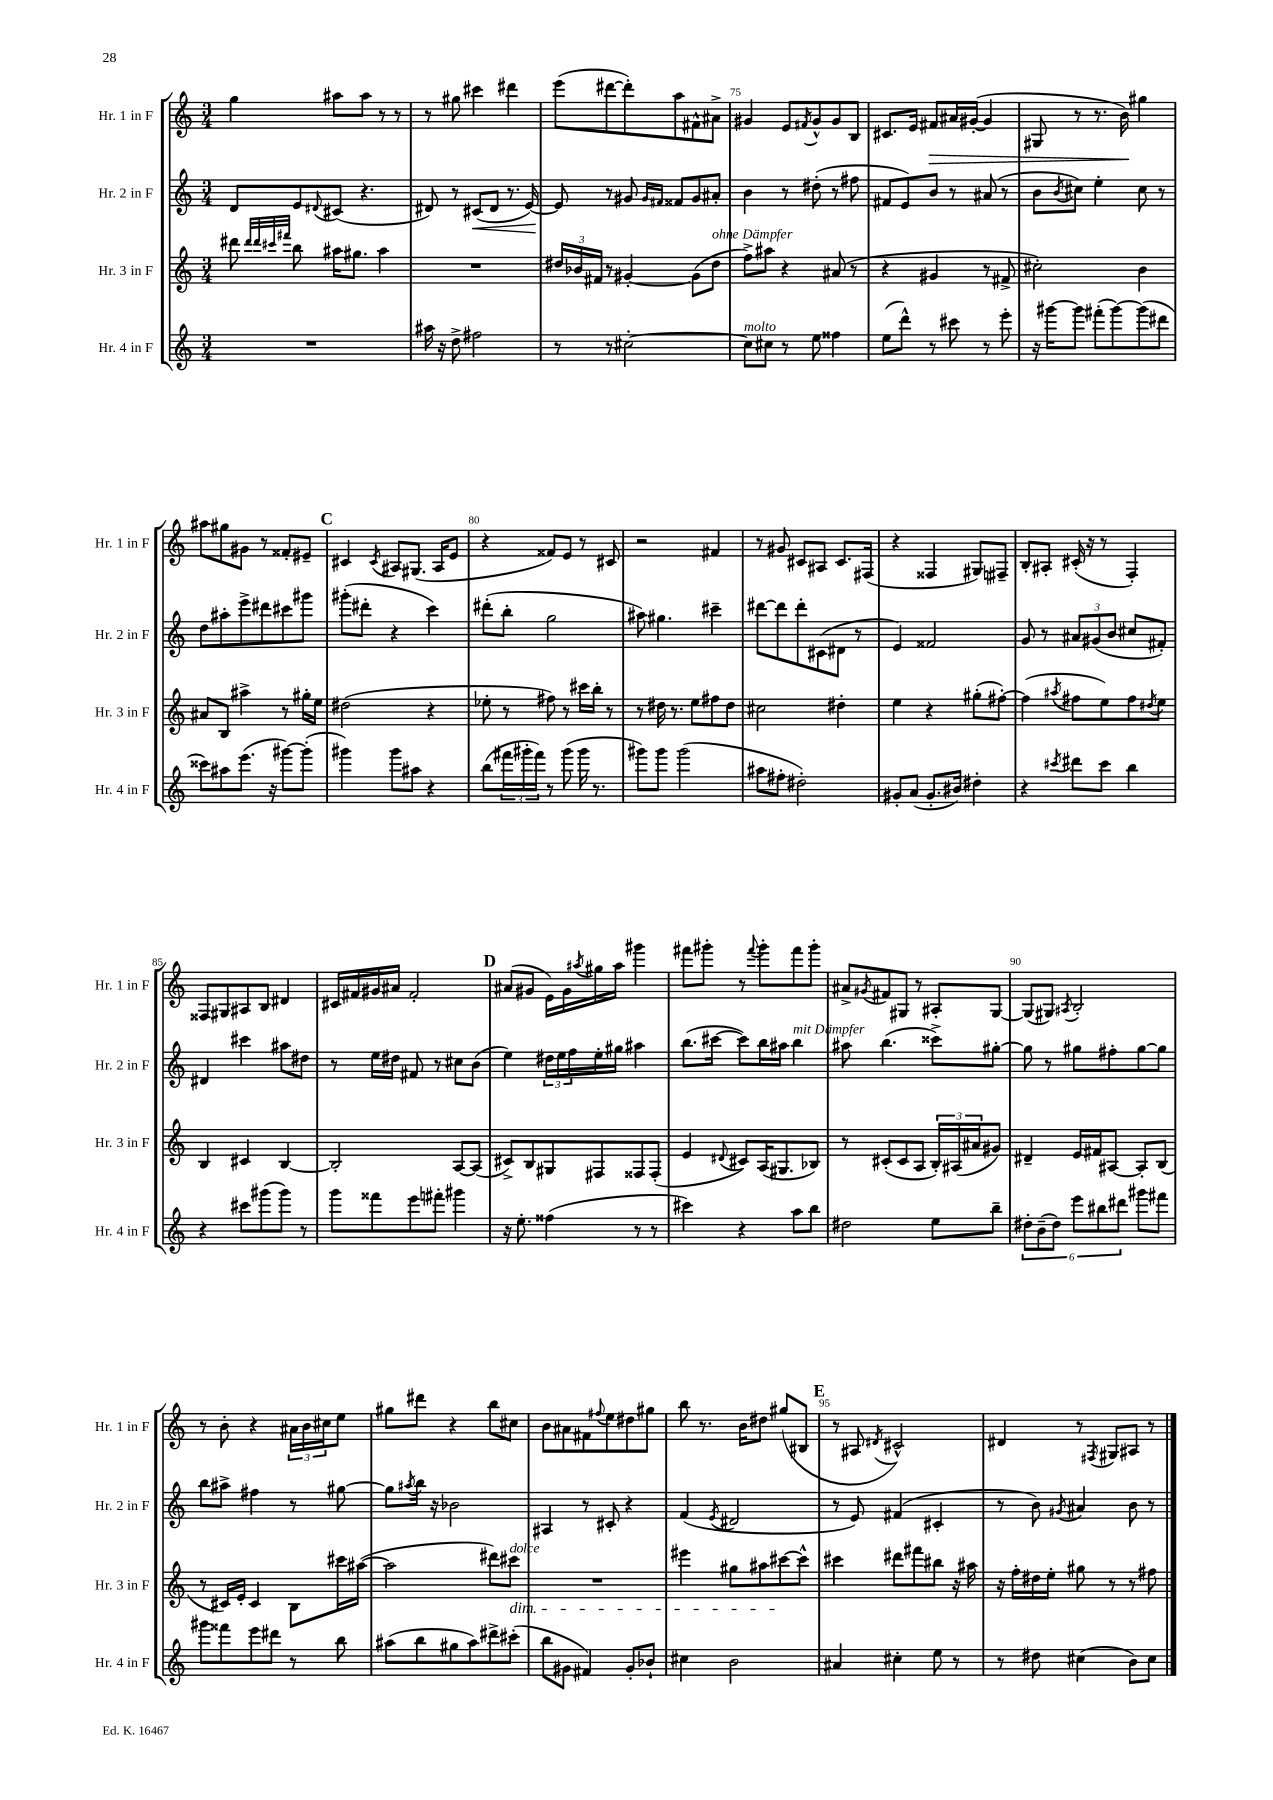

**kern	**kern	**kern	**kern
*staff4	*staff3	*staff2	*staff1
*clefG2	*clefG2	*clefG2	*clefG2
*k[]	*k[]	*k[]	*k[]
*M3/4	*M3/4	*M3/4	*M3/4
2.r	8ddd#	8d	4gg
.	32qqddd#	.	.
.	32qqddd#	.	.
.	32qqccc#	.	.
.	32qqfff#	.	.
.	8bb	8e	.
.	.	8qqd#	.
.	16aa#	(8c#	8aa#
.	8.gg#	.	.
.	.	4.r	8aa#
.	4aa#	.	8r
.	.	.	8r
=	=	=	=
16aa#	2.r	8d#)	8r
16r	.	.	.
8dd^	.	8r	8gg#
2ff#	.	(8c#	4ccc#
.	.	8d#	.
.	.	8.r	4ddd#
.	.	[16e)	.
=	=	=	=
8r	24dd#	8e]	(8eee
.	24b-	.	.
.	24f#	.	.
8r	8r	8r	[8ddd#
[2cc#'	[4g#'	8g#	8ddd#'])
.	.	16qqg#	.
.	.	16qqf#	.
.	.	8f##	8aa
.	(8g#]	8g#	8f#^^
.	8dd#	8a#'	8a#^
=	=	=	=
8cc#]	8ff^)	4b	4g#
8cc#	8aa#	.	.
8r	4r	8r	8e
.	.	.	8qf#
8ee	.	(8dd#'	8g#^^
4ff##	(8a#	8r	8g#
.	8r	8ff#	8B
=	=	=	=
(8ee	4r	8f#	8.c#
8ddd^^)	.	8e)	.
.	.	.	16e
8r	4g#	8b	8f#
8ccc#	.	8r	16a#
.	.	.	([16g#'
8r	8r	(8a#	4g#]
8eee'	8f#^	8r	.
=	=	=	=
16r	2cc#')	8b	8G#
[16ggg#	.	.	.
.	.	8qb	.
8ggg#]	.	8cc#)	8r
(8fff#'	.	4ee'	8.r
[8ggg#)	.	.	.
.	.	.	16b)
(8ggg#]	4b	8cc#	4gg#
8ddd#	.	8r	.
=	=	=	=
8ccc##)	8a#	8dd	8aa#
8aa#	8B	8aa#'	8gg#
(8.eee	4aa#^	8eee^	8g#
.	.	8ddd#	8r
16r	.	.	.
[8ggg#)	8r	8ccc#	8f##'
(8ggg#']	16gg#'	8ggg#	8e#~
.	16ee	.	.
=	=	=	=
4ggg#)	(2dd#	(8ggg#'	4c#
.	.	8ddd#'	.
.	.	.	8qc#
8ggg#	.	4r	8A#
8aa#	.	.	(8.G#
4r	4r	4ccc)	.
.	.	.	16A#
.	.	.	8e
=	=	=	=
(8bb	8ee-'	(8ddd#'	4r
24fff#	8r	8bb'	.
24ggg#'	.	.	.
24fff#)	.	.	.
8r	8ff#)	2gg	8f##)
(8ggg#	8r	.	8e
16ggg#	16ccc#	.	8r
8.r	16bb'	.	.
.	8r	.	8c#
=	=	=	=
8ggg#)	8r	8aa#)	2r
8ggg#	16dd#	4.gg#	.
.	8.r	.	.
(2ggg#	.	.	.
.	8ee	.	.
.	8ff#	4ccc#~	4f#
.	8dd#	.	.
=	=	=	=
8aa#	2cc#	[8ddd#	8r
8ff#'	.	8ddd#]	8g#
2dd#')	.	8ddd#'	8c#
.	.	(8c#	8A#
.	4dd#'	8d#	8.c#
.	.	8r	.
.	.	.	(16F#
=	=	=	=
8g#'	4ee	4e)	4r
(8a	.	.	.
8.g#'	4r	2f##	4F##
16b#)	.	.	.
4dd#'	(8gg#'	.	8G#)
.	[8ff#')	.	8F#~
=	=	=	=
4r	(4ff#]	8g	8B'
.	.	8r	8A#'
8qccc#	8qaa#	.	.
8ddd#	8ff#	12a#	(16c#'
.	.	.	16r
.	.	(12g#	.
8ccc#	8ee)	.	8r
.	.	12b	.
4bb	8ff#	8cc#	4F')
.	8qdd#	.	.
.	8ee	8f#')	.
=	=	=	=
4r	4B	4d#	8F##
.	.	.	8G#
8ccc#	4c#	4ccc#	8A#
(8ggg#	.	.	8B
8ggg#)	[4B	8aa#	4d#
8r	.	8dd#	.
=	=	=	=
8ggg	2B']	8r	16c#
.	.	.	16f#
8fff##	.	16ee	16g#
.	.	16dd#	16a#
8eee	.	8f#	2f#'
8fff#'	.	8r	.
4ggg#	[8A	8cc#	.
.	(8A]	(8b	.
=	=	=	=
16r	8c#^)	4ee)	(8a#
8.ee'	.	.	.
.	8B	.	8g#
(4ff##	8G#	24dd#	16e)
.	.	24ee	.
.	.	.	16g#
.	.	24ff	.
.	.	.	8qaa#
.	8F#	16ee'	16gg#
.	.	16gg#	16aa#
8r	8F##	4aa#	4ggg#
8r	(8F##'	.	.
=	=	=	=
4ccc#)	4e	(8.bb	8fff#
.	.	.	8ggg#'
.	.	[16ccc#	.
.	8qqd#	.	.
4r	8c#)	8ccc#])	8r
.	.	.	8qqfff#
.	(16A	16bb	8ggg#'
.	8.G#	16aa#	.
8aa	.	4bb	8fff#
8bb	8B-)	.	8ggg#'
=	=	=	=
2dd#	8r	8aa#	8a#^
.	.	.	8qg#
.	(8c#'	(4.bb	8f#
.	8c#	.	8G#
.	8A	.	8r
8ee	24B')	8ccc##^)	8A#'
.	(24A#	.	.
.	24a#	.	.
8bb~	8g#)	[8gg#'	[8G#
=	=	=	=
12dd#'	4d#~	8gg#]	(8G#]
(12b~	.	.	.
.	.	8r	8G#)
12dd#)	.	.	.
.	.	.	8qA#
12eee	16e	8gg#	2B'
.	16f#	.	.
12bb#	.	.	.
.	[8A#	8ff#'	.
12ddd#	.	.	.
8ggg#	8A#']	[8gg#	.
8fff#	(8B	8gg#]	.
=	=	=	=
8ggg#	8r	8bb	8r
8fff##	16c#)	8aa#^	8b'
.	16e'	.	.
8eee	4c#	4ff#	4r
8ddd#	.	.	.
8r	8B	8r	24a#
.	.	.	24b
.	.	.	24cc#
8bb	16ccc#	[8gg#	8ee
.	([16aa#	.	.
=	=	=	=
(8aa#	2aa#]	8gg#]	8gg#
.	.	8qaa#	.
8bb	.	16bb	8ddd#
.	.	16r	.
8gg#	.	2b-	4r
8aa#)	.	.	.
8ddd#^	8ddd#)	.	8bb
(8ccc#'	8ccc#	.	8cc#
=	=	=	=
8bb	2.r	4A#	8b
8g#	.	.	8a#
4f#)	.	8r	8f#
.	.	.	8qqff#
.	.	8c#'	8ee
8g#'	.	4r	8dd#
8b-`	.	.	8gg#
=	=	=	=
4cc#	4eee#	(4f	8bb
.	.	.	8.r
.	.	8qe	.
2b	8gg#	2d#	.
.	.	.	16b
.	8aa#	.	8dd#
.	[8ccc#	.	(8gg#
.	8ccc#^^]	.	8B#
=	=	=	=
4a#	4ccc#	8r	8r
.	.	8e)	8A#
.	.	.	8qd#
4cc#'	8ddd#	(4f#	2c#^^)
.	8fff#	.	.
8ee	8bb#	4c#'	.
8r	16r	.	.
.	16aa#	.	.
=	=	=	=
8r	16r	8r	4d#
.	16ff'	.	.
8dd#	16dd#	8b)	.
.	16ee'	.	.
.	.	8qg#	.
(4cc#	8gg#	4a#	8r
.	.	.	8qF#
.	8r	.	8G#
8b)	8r	8b	8A#
8cc#	8ff#	8r	8r
==	==	==	==
*-	*-	*-	*-
